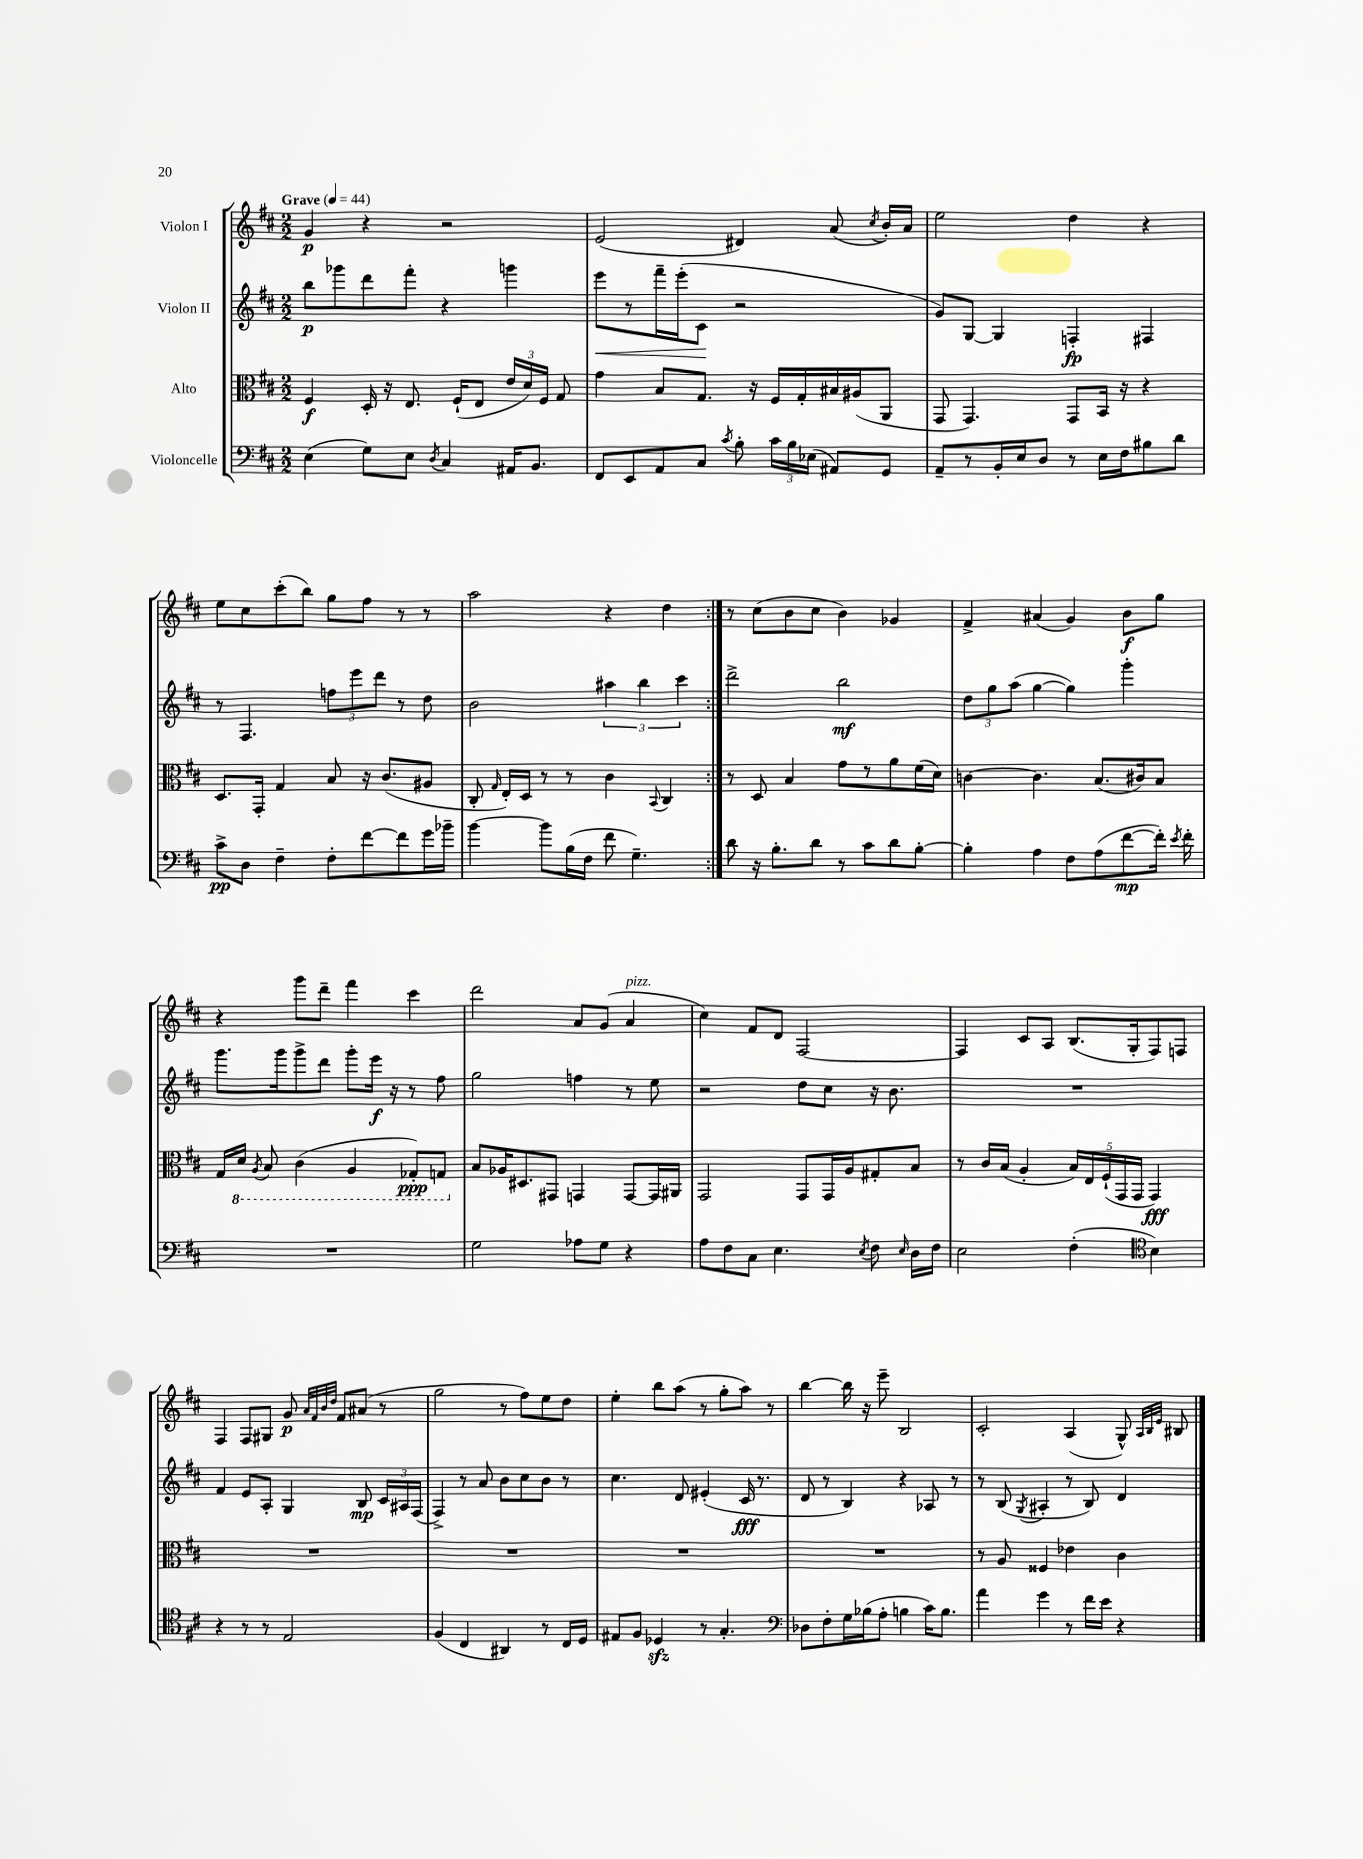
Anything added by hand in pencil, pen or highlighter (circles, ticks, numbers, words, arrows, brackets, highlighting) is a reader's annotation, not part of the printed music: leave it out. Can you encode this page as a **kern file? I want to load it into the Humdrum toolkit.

**kern	**kern	**kern	**kern
*staff4	*staff3	*staff2	*staff1
*clefF4	*clefC3	*clefG2	*clefG2
*k[f#c#]	*k[f#c#]	*k[f#c#]	*k[f#c#]
*M2/2	*M2/2	*M2/2	*M2/2
*MM44	*MM44	*MM44	*MM44
(4E	4F#	8bb	4g
.	.	8ggg-	.
8G)	16D'	8ddd	4r
.	16r	.	.
8E	8.E	8fff#'	.
8qD	.	.	.
4C#	.	4r	2r
.	(16F#`	.	.
.	8E	.	.
16AA#	24e	4ggg	.
.	24d)	.	.
8.BB	.	.	.
.	24F#	.	.
.	8G	.	.
=	=	=	=
8FF#	4g	8eee	(2e
8EE	.	8r	.
8AA	8B	16fff#~	.
.	.	(16eee'	.
8C#	8.G	8c#	.
8qc#	.	.	.
8B'	.	2r	4d#)
.	16r	.	.
24c#	16F#	.	.
24B	.	.	.
.	16G'	.	.
(24E-	.	.	.
8AA#)	16B#	.	(8a
.	(16A#	.	.
.	.	.	8qcc#
8GG	8AA	.	16b')
.	.	.	16a
=	=	=	=
8AA~	8GG	8g)	2ee
8r	4.GG)	[8G	.
16BB'	.	4G]	.
16E	.	.	.
8D	.	.	.
8r	8GG	4F'	4dd
16E	16BB	.	.
16F#	16r	.	.
8B#	4r	4F#	4r
8d	.	.	.
=	=	=	=
8c#^	8.D	8r	8ee
8D	.	4.F#	8cc#
.	16GG'	.	.
4F#~	4G	.	(8ccc#'
.	.	.	8bb)
8F#'	8B	12ff	8gg
.	.	12eee	.
[8f#	16r	.	8ff#
.	.	12ddd	.
.	(8.c#	.	.
8f#]	.	8r	8r
16g	8A#	8dd	8r
16b-~	.	.	.
=	=	=	=
[4b	8C#'	2b	2aa
.	16qqG	.	.
.	16E')	.	.
.	16D	.	.
8b]	8r	.	.
(16B	8r	.	.
16F#	.	.	.
8f#	4c#	6aa#	4r
4.G~)	.	.	.
.	.	6bb	.
.	8qqBB	.	.
.	4C#	.	4dd
.	.	6ccc#	.
=:|!	=:|!	=:|!	=:|!
8d	8r	2ddd^	8r
16r	8D	.	(8cc#
8.B'	.	.	.
.	4B	.	8b
8d	.	.	8cc#
8r	8g	2bb	4b)
8c#	8r	.	.
8d	8a	.	4g-
[8B'	(16f#	.	.
.	16d)	.	.
=	=	=	=
4B']	[4c	12dd	4f#^
.	.	12gg	.
.	.	(12aa	.
4A	4.c]	[4gg	(4a#
8F#	.	4gg])	4g)
(8A	(8.B	.	.
[8f#	.	4ggg'	8b
.	16c#)	.	.
16f#'])	8B	.	8gg
8qe	.	.	.
16f#'	.	.	.
=	=	=	=
1r	16G	8.ggg	4r
.	16D	.	.
.	8qAA	.	.
.	8BB	.	.
.	.	16ggg	.
.	(4C#	8ggg^	8ggg
.	.	8ddd	8ddd~
.	4AA	8ggg'	4fff#
.	.	16eee	.
.	.	16r	.
.	8GG-')	8r	4ccc#
.	8GG	8ff#	.
=	=	=	=
2G	8B	2gg	2ddd
.	16A-	.	.
.	8.D#	.	.
.	8GG#	.	.
8A-	4GG	4ff	8a
8G	.	.	(8g
4r	[8GG	8r	4a
.	16GG]	8ee	.
.	16AA#	.	.
=	=	=	=
8A	2GG	2r	4cc#)
8F#	.	.	.
8C#	.	.	8f#
4.E	.	.	8d
.	8GG	8dd	[2F#
.	16GG	8cc#	.
.	16A	.	.
8qE	.	.	.
8F#	8G#'	16r	.
.	.	8.b	.
16qqE	.	.	.
16D	8B	.	.
16F#	.	.	.
=	=	=	=
2E	8r	1r	4F#]
.	16c#	.	.
.	(16B	.	.
.	4A'	.	8c#
.	.	.	8A
(4F#'	20B)	.	(8.B
.	20E	.	.
.	(20F#`	.	.
.	20GG	.	.
.	.	.	16G'
.	20GG	.	.
*clefC4	*	*	*
4B)	4GG)	.	8F#)
.	.	.	8F
=	=	=	=
4r	1r	4f#	4F#
8r	.	8e	8F#
8r	.	8A'	8G#
2E	.	4G	8g
.	.	.	32qqa
.	.	.	32qqf#
.	.	.	32qqb
.	.	.	32qqdd
.	.	.	8f#
.	.	8B	(8a#
.	.	24c#	8r
.	.	24A#	.
.	.	(24F#	.
=	=	=	=
(4F#	1r	4F#^)	2gg
4C#	.	8r	.
.	.	8a	.
4AA#)	.	8b	8r
.	.	8cc#	8ff#)
8r	.	8b	8ee
16C#	.	8r	8dd
16D	.	.	.
=	=	=	=
8E#	1r	4.cc#	4ee'
8F#	.	.	.
4D-	.	.	8bb
.	.	8d	(8aa
8r	.	(4e#'	8r
4.G'	.	.	8gg'
.	.	16c#	8aa)
.	.	8.r	.
.	.	.	8r
=	=	=	=
*clefF4	*	*	*
8D-	1r	8d	[4bb
8F#'	.	8r	.
16G	.	4B)	16bb]
(16B-	.	.	16r
8A'	.	.	8eee~
4B	.	4r	2B
16c#)	.	8A-	.
8.B	.	.	.
.	.	8r	.
=	=	=	=
4a	8r	8r	2c#'
.	8A	(8B	.
.	.	8qG	.
4g	4F##	4A#'	.
8r	4e-	8r	(4A
16f#	.	8B)	.
16e	.	.	.
4r	4c#	4d	8G^^)
.	.	.	32qqA
.	.	.	32qqB
.	.	.	32qqe
.	.	.	8B#
==	==	==	==
*-	*-	*-	*-
